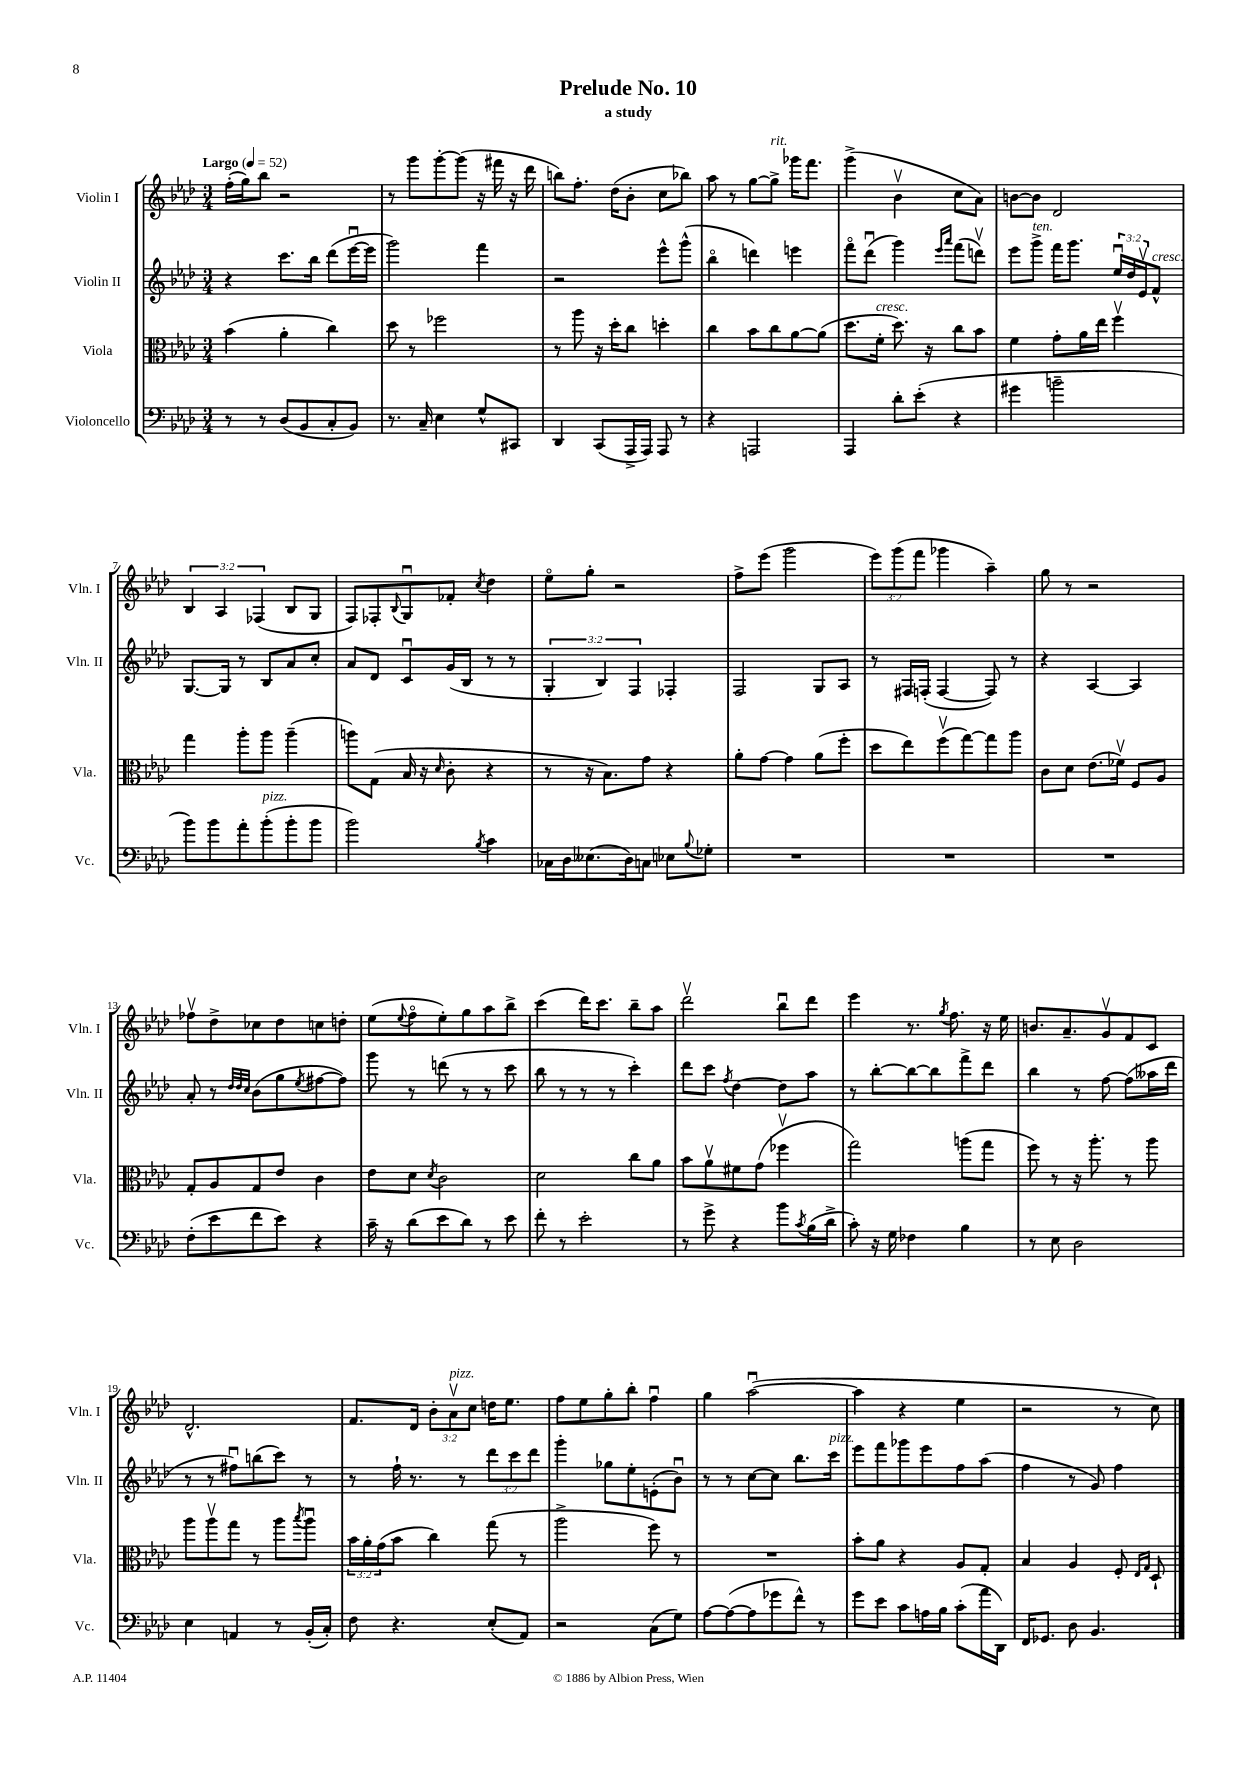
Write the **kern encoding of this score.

**kern	**kern	**kern	**kern
*staff4	*staff3	*staff2	*staff1
*clefF4	*clefC3	*clefG2	*clefG2
*k[b-e-a-d-]	*k[b-e-a-d-]	*k[b-e-a-d-]	*k[b-e-a-d-]
*M3/4	*M3/4	*M3/4	*M3/4
*MM52	*MM52	*MM52	*MM52
8r	(4b-	4r	(16ff'
.	.	.	16gg)
8r	.	.	8bb-
(8D-	4a-'	8.ccc	2r
8BB-	.	.	.
.	.	16bb-	.
8C'	4cc)	(8ddd-	.
8BB-)	.	[16eee-u	.
.	.	16eee-]	.
=	=	=	=
8.r	8dd-	2ggg)	8r
.	8r	.	8ggg
16C~	.	.	.
4E-	2ff-	.	[8ggg'
.	.	.	(8ggg]
8G^^	.	4fff	16r
.	.	.	16fff#
8CC#	.	.	16r
.	.	.	16ddd-
=	=	=	=
4DD-	8r	2r	8bb)
.	8aa-	.	8.ff'
(8CC	16r	.	.
.	16dd-'	.	(16dd-
16AAA-^	8cc	.	8b-'
16AAA-)	.	.	.
8AAA-	4dd'	8eee-^^	8cc
8r	.	(8ggg^^	8bb-)
=	=	=	=
4r	4cc	4bb-o	8aa-
.	.	.	8r
2AAA	8b-	4ddd)	[8gg
.	8cc	.	8gg^]
.	[8a-	4eee	16ggg-
.	.	.	8.fff
.	(8a-]	.	.
=	=	=	=
4AAA-	8.dd-	8fffo	(4ggg^
.	.	(8ddd-u	.
.	16f'	.	.
8d-'	8.dd-)	4ggg)	4b-v
(8e-'	.	.	.
.	16r	.	.
.	.	16qqeee-	.
.	.	16qqaaa-	.
4r	8cc	(8fff	8cc
.	8b-	8dddv)	8a-)
=	=	=	=
4g#	4f	8eee-	[8b
.	.	8ggg^	8b]
2b~	8g'	16fff	2d-
.	.	8.ggg	.
.	16a-	.	.
.	16ee-	.	.
.	4ffv	24ee-u	.
.	.	24dd-	.
.	.	24e-v	.
.	.	8f^^	.
=	=	=	=
8b-)	4gg	[8.G	6B-
8b-	.	.	.
.	.	.	6A-
.	.	16G]	.
8a-'	8aa-'	8r	.
.	.	.	(6F-
(8b-'	8aa-	8B-	.
8b-'	(4aa-~	8a-	8B-
8b-	.	8cc'	8G
=	=	=	=
2b-)	8aa)	8a-	8F)
.	(8G	8d-	8F-'
.	.	.	8qqB-
.	16B-	8cu	8Gu
.	16r	.	.
.	16qqd-	.	.
.	8c'	(16g	8f-'
.	.	16B-	.
8qB-	.	.	8qcc
4c	4r	8r	4dd-
.	.	8r	.
=	=	=	=
16C-	8r	6G'	8ee-o
16D-	.	.	.
(8.E--	16r	.	8gg'
.	.	6B-)	.
.	8.B-)	.	.
.	.	.	2r
16D-)	.	.	.
.	.	6F	.
8C	8g	.	.
8E-	4r	4F-'	.
8qqB-	.	.	.
8G-'	.	.	.
=	=	=	=
2.r	8a-'	2F	8ff^
.	[8g	.	(8eee-
.	4g]	.	2ggg
.	(8a-	8G	.
.	8ff'	8A-	.
=	=	=	=
2.r	8dd-	8r	12eee-)
.	.	.	(12ggg
.	8ee-)	16F#	.
.	.	.	12fff
.	.	(16F'	.
.	(8ffv	[4F	4ggg-
.	[8gg)	.	.
.	8gg]	8F])	4aa-~)
.	8aa-	8r	.
=	=	=	=
2.r	8c	4r	8gg
.	8d-	.	8r
.	(8.e-	[4A-	2r
.	16f-v)	.	.
.	8F	4A-]	.
.	8A-	.	.
=	=	=	=
(8F'	8G'	8a-'	8ff-v
8e-	8A-	8r	8dd-^
.	.	32qqdd-	.
.	.	32qqdd-	.
.	.	32qqcc	.
8f	8G	(8b-	8cc-
8e-)	8e-	8gg	8dd-
.	.	8qee-	.
4r	4c	[8ff#	8cc
.	.	8ff#])	8dd'
=	=	=	=
16c~	8e-	8ggg	(8ee-
16r	.	.	.
.	.	.	8qqee-
(8d-	8d-	8r	8ffo
.	8qd-	.	.
8e-	2c	(8ddd	8ee-')
8d-)	.	8r	8gg
8r	.	8r	8aa-
8e-	.	8ccc	8bb-^
=	=	=	=
8f'	2d-	8bb-	(4ccc
8r	.	8r	.
2e-'	.	8r	16ddd-)
.	.	.	8.ccc
.	.	8r	.
.	8cc	4ccc')	8bb-~
.	8a-	.	8aa-
=	=	=	=
8r	8b-	8ddd-	2ddd-v
8g^	8a-v	8ccc	.
.	.	8qff	.
4r	8f#	[4dd-	.
.	(8g	.	.
8b-	4ff-v	8dd-]	8bb-u
8qc	.	.	.
(16B-	.	8aa-	8ddd-
16d-^	.	.	.
=	=	=	=
8c')	2gg)	8r	4eee-
16r	.	[8bb-'	.
16G	.	.	.
4F-	.	8bb-_	8.r
.	.	8bb-]	.
.	.	.	8qgg
.	.	.	8.ff
4B-	(8aa	8fff^	.
.	8gg	8ddd-	16r
.	.	.	16ee-
=	=	=	=
8r	8ff)	4bb-	8.b
8E-	8r	.	.
.	.	.	8.a-~
2D-	16r	8r	.
.	8.aa-'	.	.
.	.	[8ff	8gv
.	8r	(8ff]	8f
.	8aa-	16aa--	8c
.	.	16ddd-	.
=	=	=	=
4E-	8aa-	8r	2.d-^^
.	8aa-v	8r	.
4AA	8gg	8ff#u)	.
.	8r	(8bb	.
8r	8aa-	8ccc)	.
.	8qbb-	.	.
(16BB-'	8aa-u	8r	.
16C')	.	.	.
=	=	=	=
8F	24b-	8r	8.f
.	24a-'	.	.
.	(24g	.	.
4.r	8b-	16ff`	.
.	.	8.r	16d-
.	4cc)	.	12b-'
.	.	.	12a-v
.	.	8r	.
.	.	.	12cc
(8E-'	(8gg	12ddd-	16dd
.	.	.	8.ee-
.	.	12ccc	.
8AA-)	8r	.	.
.	.	12ddd-	.
=	=	=	=
2r	2aa-^	4ggg'	8ff
.	.	.	8ee-
.	.	8gg-	8gg'
.	.	8ee-'	8bb-'
(8C	8ff)	(8e'	4ffu
8G)	8r	8b-u)	.
=	=	=	=
[8A-	2.r	8r	4gg
(8A-_	.	8r	.
8A-]	.	[8cc	([2aa-u
8g-	.	8cc]	.
8f^^)	.	8.bb-	.
8r	.	.	.
.	.	16ccc	.
=	=	=	=
8g	8b-'	8eee-	4aa-]
8e-	8a-	8fff	.
8c	4r	8ggg-	4r
16A	.	8eee-	.
16B-	.	.	.
(8c'	8A-	8ff	4ee-
16a-	8G'	(8aa-	.
16DD-)	.	.	.
=	=	=	=
16FF	4B-	4ff	2r
8.GG-	.	.	.
8D-	4A-	8r	.
4.BB-	.	8g)	.
.	8F'	4ff	8r
.	16qqE-	.	.
.	16qqG	.	.
.	8D-`	.	8cc)
==	==	==	==
*-	*-	*-	*-
